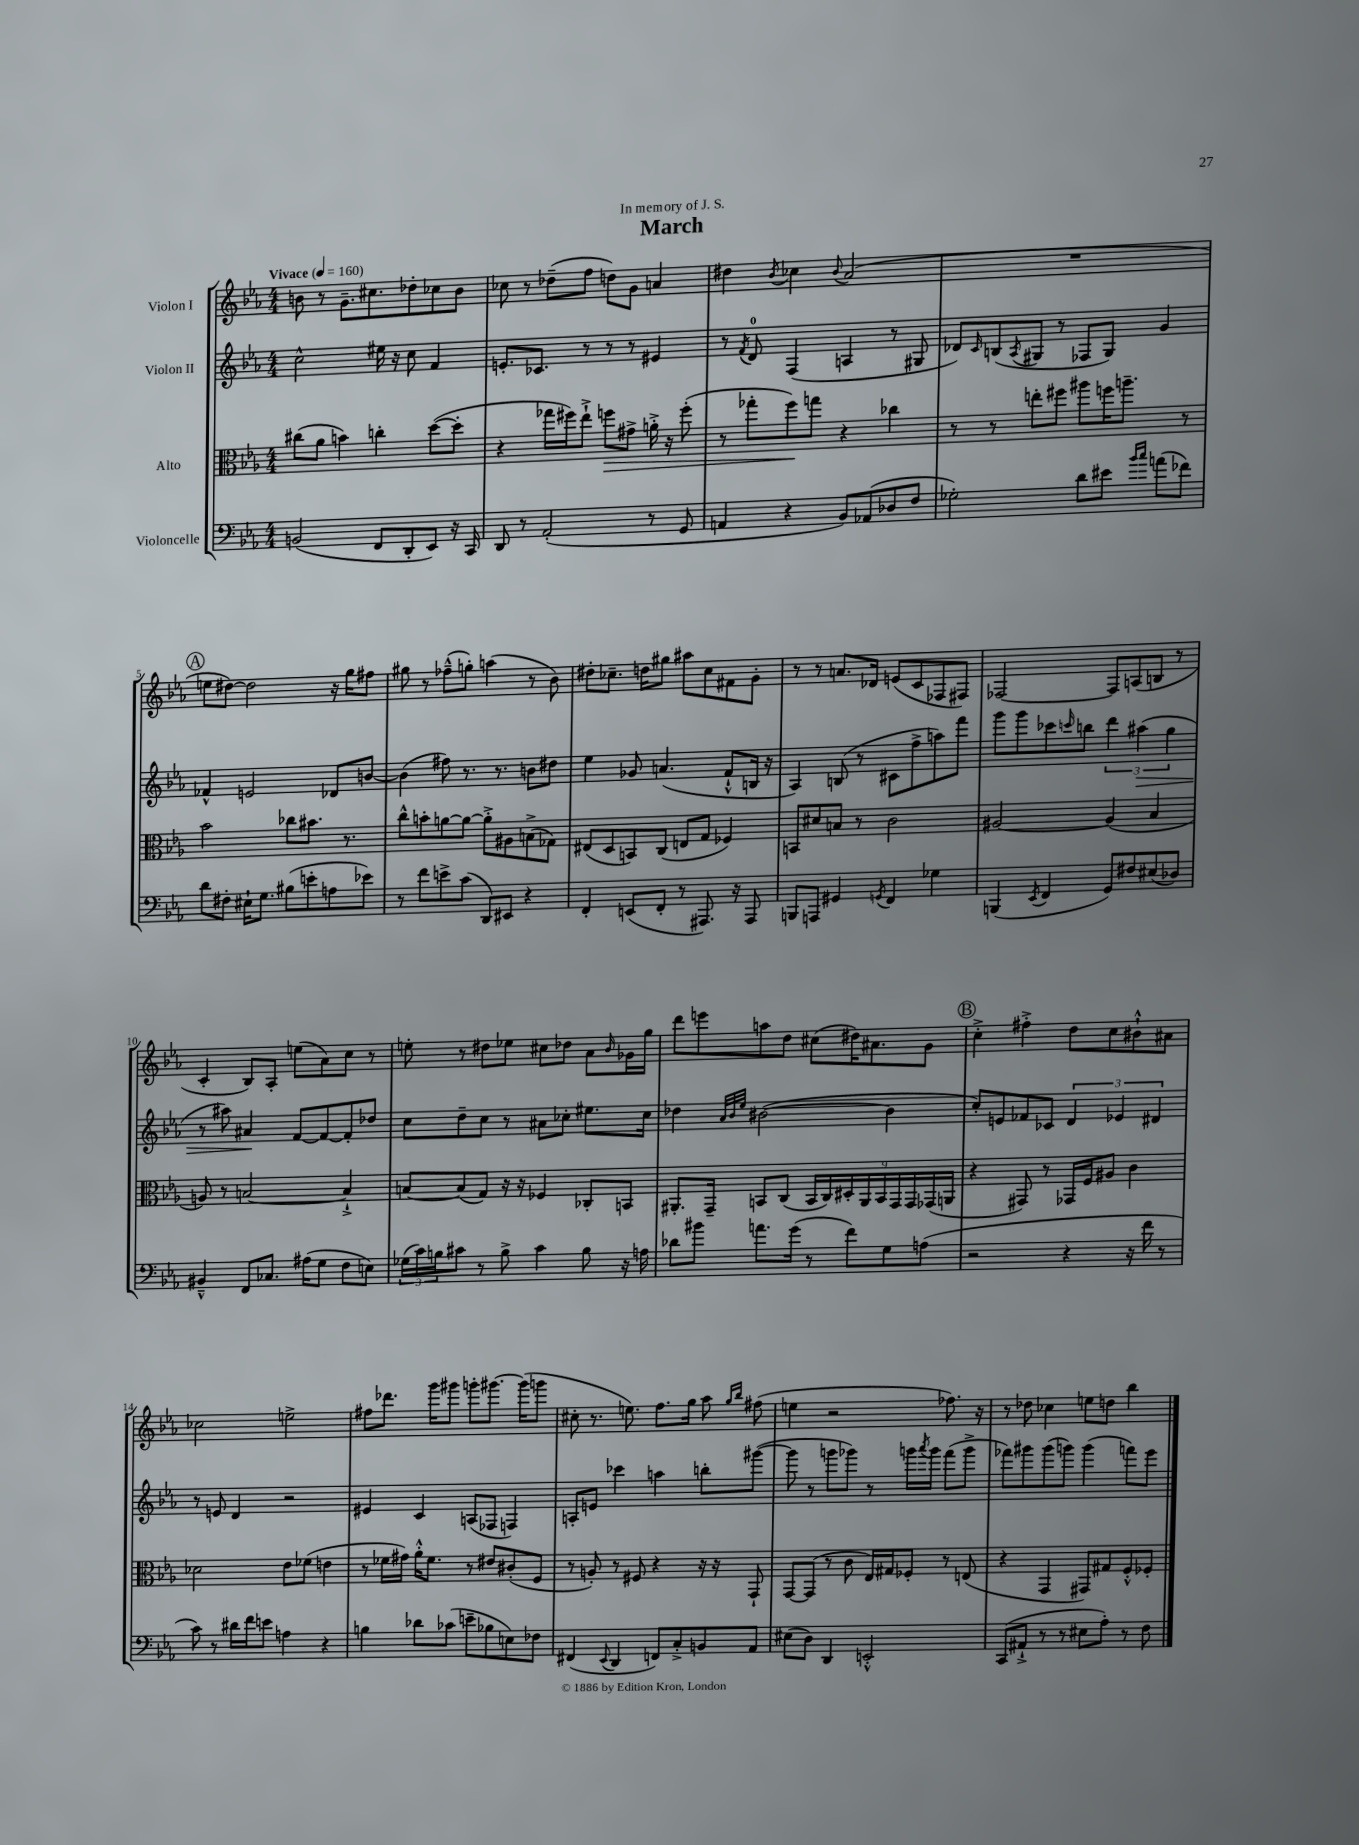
\header { title = "March" dedication = "In memory of J. S." }
<<
\new StaffGroup <<
\new Staff = "s0" \with { instrumentName = "Violon I" } {
    \clef treble \key ees \major \numericTimeSignature \time 4/4 \tempo "Vivace" 4 = 160
    b'8 r8 g'8.-- cis''8. des''8-. ces''8 b'8 |
    ces''8 r8 des''8--( f''8 d''8) g'8 a'4 |
    dis''4 \acciaccatura { bes'8 } ces''4 \appoggiatura { bes'8 } aes'2( |
    R1 |
    \mark \markup { \circle "A" } e''8 dis''8~) dis''2 r16 g''16 fis''8 |
    gis''8 r8 fes''8---^( g''8-.) a''4( r8 bes'8) |
    dis''8-. ces''8.-- d''16 gis''8 ais''8 ces''8 fis'8 g'8-. |
    r8 r8 a'8. des'16 e'8( c'8 fes8 fis8) |
    fes2~ fes8 a8( b8 r8 |
    c'4-. bes8) aes8-. e''8( aes'8) c''8 r8 |
    e''8-. r8 dis''8 ees''8 cis''8 des''8 aes'8 \grace { bes'16 } ges'16 g''16 |
    d'''8 e'''8 a''8 d''8 cis''8( dis''16) ais'8. g'8 |
    \mark \markup { \circle "B" } c''4-.-> fis''4-.-> d''8 c''8 bis'8-!-^ ais'8 |
    ces''2 e''2-> |
    fis''8 des'''8. g'''16 gis'''8 g'''8-. gis'''8.~ gis'''16( g'''8 |
    cis''8-. r8. e''8.) f''8. g''16 aes''8 \grace { g''16 bes''16 } fis''8( |
    e''4 r2 fes''8.) r16 |
    r8 des''8 ces''4 e''8 d''8 bes''4 \bar "|." |
}
\new Staff = "s1" \with { instrumentName = "Violon II" } {
    \clef treble \key ees \major \numericTimeSignature \time 4/4
    c''2-^ eis''16 r16 c''8 f'4 |
    e'8.-. ces'8. r8 r8 r8 eis'4 |
    r8 \acciaccatura { f'8 } d'8-0 f4( a4 r8 gis8 |
    des'8) \grace { c'16 } b8( \acciaccatura { aes8 } gis8 r8 fes8 gis8) g'4 |
    \mark \markup { \circle "A" } fes'4-^ e'2 des'8 b'8~ |
    b'4( fis''8) r8. r8. b'8 dis''8 |
    ees''4 ges'8 a'4.( f'8-!-^ b16 r16 |
    aes4) b8( r8 cis'8 f''8-> a''8) f'''8 |
    g'''8 g'''8 ces'''8 \grace { c'''16 } b''8 \tuplet 3/2 { d'''4 ais''4\>( g''4 } |
    r8 ais''8) ais'4\! f'8~ f'8~ f'8-. des''8 |
    c''8 d''8-- c''8 r8 ais'8 ces''8-. eis''8. ces''16 |
    des''4 \grace { aes'32 bes'32 ees''32 } bis'2~( bis'4 |
    \mark \markup { \circle "B" } c''8-.) e'8 fes'8 ces'8 \tuplet 3/2 { d'4 ees'4 dis'4 } |
    r8 e'8 d'4 r2 |
    eis'4 c'4 a8( fes8 f4) |
    a8-. e'8 ces'''4 a''4 b''8-. gis'''8~( |
    gis'''8 r8 g'''8 ges'''8) r8 g'''16 \acciaccatura { aes'''8 } g'''16 f'''8( g'''8-> |
    fes'''8) gis'''8 gis'''8( g'''8) g'''4( f'''8) ees'''8 \bar "|." |
}
\new Staff = "s2" \with { instrumentName = "Alto" } {
    \clef alto \key ees \major \numericTimeSignature \time 4/4
    cis''8( aes'8 b'4) c''4-. d''8~( d''8-. |
    r4 ges''16 fis''16) ees''8-!-> f''8\> gis'8-> a'16-.-> r16 f''8-.( |
    r8 ges''8-. f''8\!) g''8 r4 ces''4 |
    r8 r8 e''8-. fis''8 ais''8 f''16 a''8.-- r8 |
    \mark \markup { \circle "A" } bes'2 ces''8 bis'8. r8. |
    c''8-^ b'8-. a'8~ a'8~ a'8-.-> ais8 b8->( ges8) |
    eis8( d8 b,8) c8( e8 g8 fes4) |
    b,8 dis'8 b8 r8 c'2 |
    ais2~ ais4( bes4 |
    a8) r8 b2~ b4-!-> |
    b8~ b8( g8) r16 r16 fes4 ces8-. b,8 |
    ais,8.-. g,16-- b,8 c8( \tuplet 9/8 { b,16 c16) dis16-. ais,16 b,16 g,16 g,16 ges,16( a,16 } |
    \mark \markup { \circle "B" } r4 gis,8) r8 ges,16 f16 ais8 c'4 |
    des'2 ees'8 fes'8( e'4 |
    r8 fes'16 gis'16) aes'16-.-^ fes'8. r8 eis'8 cis'8-.( f8 |
    r8 a8-.) r8 fis8 r4 r16 r16 g,8-! |
    g,8~ g,8( r8 c'8 ees16) gis16 fes8-. r8 e8( |
    r4 g,4 gis,8) gis8 f8-.-^ fes8-. \bar "|." |
}
\new Staff = "s3" \with { instrumentName = "Violoncelle" } {
    \clef bass \key ees \major \numericTimeSignature \time 4/4
    b,2( f,8 d,8-. ees,8) r16 c,16 |
    d,8 r8 aes,2-.( r8 g,8 |
    a,4 r4 bes,8) aes,8( des8 f8 |
    ges2-.) d'8 eis'8 \grace { bes'16 c''16 } a'8( fes'8) |
    \mark \markup { \circle "A" } d'8 fis8-. eis16-! g8. bis8( e'8-. a8 ees'8) |
    r8 f'8 e'8-> c'8( d,8) eis,8 r4 |
    f,4-. e,8( f,8-. r8 ais,,8.) r16 ais,,8 |
    b,,8 a,,8 gis,4 \acciaccatura { g,8 } f,4 ges4 |
    b,,4( \acciaccatura { ees,8 } f,4 g,8) fis8 eis8( des8) |
    bis,4---^ f,8 ces8. ais16( g8 f8 e8) |
    \tuplet 3/2 { ges16( c'16) b16 } cis'8 r8 b8-> cis'4 b8 r16 a16 |
    des'8 bis'8 a'8. g'16( r8 f'8) g8 a8( |
    \mark \markup { \circle "B" } r2 r4 r16 f'16 r8 |
    c'8) r8 dis'16 f'16 e'8 a4 r4 |
    b4 des'8 ces'8( e'8-- bes8 e8) fes8 |
    fis,4( \appoggiatura { ees,8 } d,4 f,8) c8-.-> b,8 aes,8 |
    eis8( d8) d,4 e,2-.-^ |
    c,8( ais,8-!-> r8 r8 eis8 aes8-.) r8 f8 \bar "|." |
}
>>
>>
